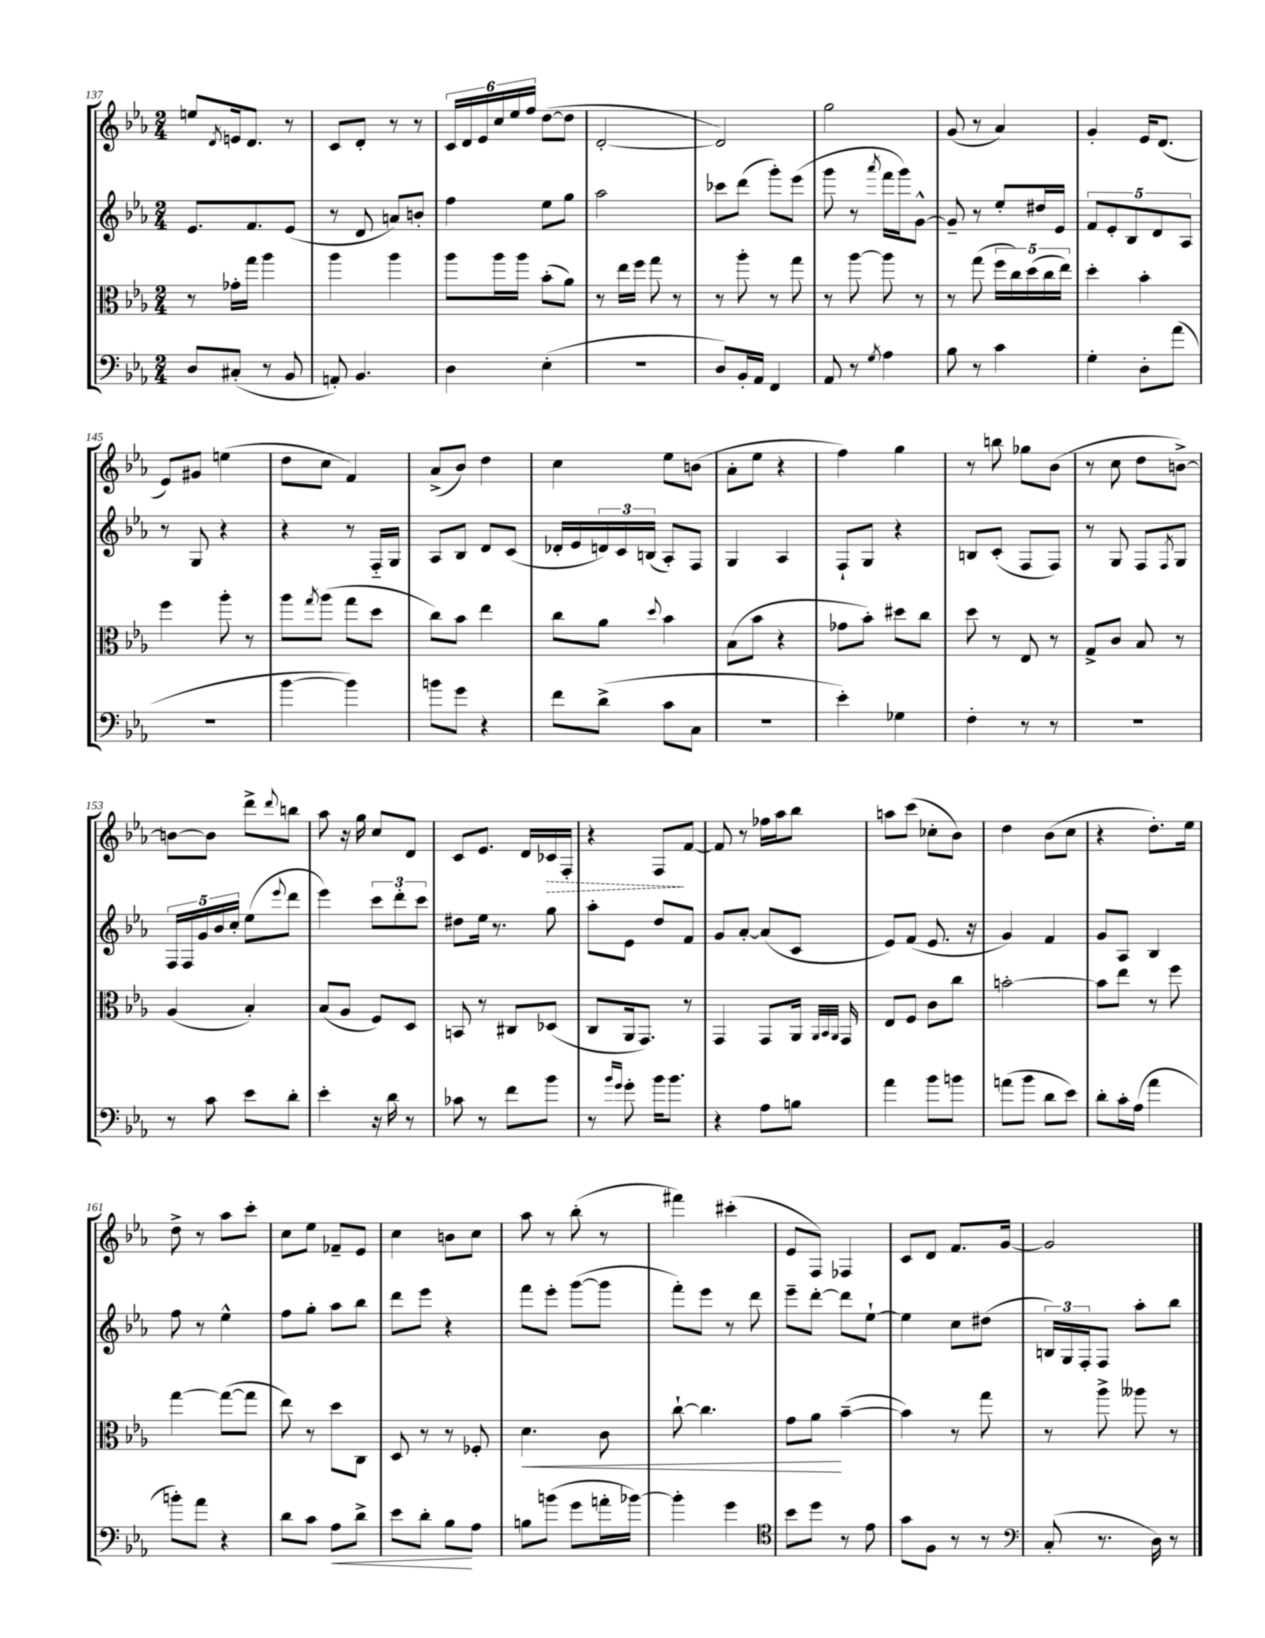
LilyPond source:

<<
\new StaffGroup <<
\new Staff = "s0" {
    \clef treble \key ees \major \numericTimeSignature \time 2/4
    e''8 \acciaccatura { d'8 } e'16 d'8. r8 |
    c'8 d'8-. r8 r8 |
    \tuplet 6/4 { c'16 d'16 ees'16 c''16 ees''16 f''16 } d''8~( d''8 |
    d'2~-. |
    d'2) |
    g''2 |
    g'8( r8 aes'4) |
    g'4-. ees'16 d'8.( |
    ees'8) gis'8 e''4( |
    d''8 c''8 f'4) |
    aes'8->( bes'8) d''4 |
    c''4 ees''8 b'8( |
    aes'8-. ees''8 r4 |
    f''4) g''4 |
    r8 b''8 ges''8 bes'8( |
    r8 c''8 d''8 b'8~->) |
    b'8~ b'8 d'''8-> \appoggiatura { d'''8 } b''8 |
    aes''8 r16 g''16 c''8 d'8 |
    c'8 ees'8. d'16 \once \override Hairpin.style = #'dashed-line ces'16\> f16-. |
    r4 f8\! f'8~ |
    f'8 r8 fes''16 aes''16 bes''8 |
    a''8 c'''8( ces''8-. bes'8) |
    d''4 bes'8( c''8 |
    r4 d''8.-.) ees''16 |
    d''8-> r8 aes''8 c'''8-. |
    c''8 ees''8 fes'8-- ees'8 |
    c''4 b'8 c''8 |
    aes''8 r8 bes''8-.( r8 |
    fis'''4) cis'''4-.( |
    ees'8 f8) fes4 |
    c'8 d'8 f'8. g'16~ |
    g'2 \bar "|." |
}
\new Staff = "s1" {
    \clef treble \key ees \major \numericTimeSignature \time 2/4
    ees'8. f'8. ees'8( |
    r8 d'8 a'8) b'8-. |
    f''4 ees''8 g''8 |
    aes''2 |
    ces'''8 d'''8( g'''8-.) ees'''8( |
    g'''8 r8 \acciaccatura { aes'''8 } f'''16 g'''16) g'8~-^ |
    g'8-- r8 ees''8-. dis''16 ees'16 |
    \tuplet 5/4 { f'8 ees'8-. bes8 d'8 aes8 } |
    r8 g8 r4 |
    r4 r8 f16-_ g16 |
    aes8 bes8 d'8 c'8( |
    des'16-. ees'16 \tuplet 3/2 { d'16) c'16 b16( } aes8-.) f8 |
    g4 aes4 |
    f8-! g8 r4 |
    b8 c'8-.( f8 f8) |
    r8 g8 f8 \acciaccatura { f8 } g8 |
    \tuplet 5/4 { f16 f16 g'16 bes'16 c''16-. } ees''8( \appoggiatura { ees'''8 } d'''8 |
    ees'''4) \tuplet 3/2 { c'''8 d'''8-. c'''8 } |
    dis''8 ees''16 r8. g''8 |
    aes''8-. ees'8 d''8 f'8 |
    g'8 aes'8~-. aes'8( c'8 |
    ees'8) f'8( ees'8. r16 |
    g'4) f'4 |
    g'8 aes8 bes4 |
    f''8 r8 ees''4-^ |
    f''8 g''8-. aes''8 bes''8 |
    d'''8 ees'''8 r4 |
    f'''8 ees'''8-. g'''8~( g'''8 |
    f'''8-.) ees'''8 r8 d'''8 |
    ees'''8-- d'''8~-. d'''8 ees''8~-! |
    ees''4 c''8 dis''8( |
    \tuplet 3/2 { b16) g16 f16-. } f8 aes''8-. bes''8 \bar "|." |
}
\new Staff = "s2" {
    \clef alto \key ees \major \numericTimeSignature \time 2/4
    r8 ges'16-. g''16 aes''4 |
    aes''4 aes''4 |
    aes''8 aes''16 aes''16 bes'8-.( aes'8) |
    r8 ees''16 f''16 g''8 r8 |
    r8 aes''8-. r8 g''8 |
    r8 aes''8~ aes''8 r8 |
    r8 g''8( \tuplet 5/4 { f''16 c''16) d''16( c''16 ees''16) } |
    d''4-. bes'4-. |
    f''4 aes''8-. r8 |
    aes''8 \acciaccatura { g''8 } aes''8( g''8 d''8 |
    c''8) bes'8 ees''4 |
    c''8 aes'8 \appoggiatura { d''8 } bes'4 |
    bes8( bes'8 r4 |
    ges'8 bes'8-.) dis''8 c''8 |
    d''8 r8 ees8 r8 |
    g8-> c'8 bes8 r8 |
    aes4( bes4-.) |
    bes8( aes8 f8) d8 |
    b,8 r8 cis8 des8( |
    c8 aes,16 g,8.) r8 |
    g,4 g,8 aes,16 \grace { aes,32 bes,32 aes,32 } g,16 |
    ees8 f8 c'8 c''8 |
    b'2~-. |
    b'8 ees''8 r8 f''8 |
    g''4~ g''8~( g''8 |
    ees''8) r8 d''8 c8 |
    d8 r8 r8 fes8-. |
    d'4.\< c'8 |
    c''8~-! c''4. |
    g'8 aes'8\! bes'4~--( |
    bes'4) r8 g''8 |
    r8 aes''8-> aeses''8 r8 \bar "|." |
}
\new Staff = "s3" {
    \clef bass \key ees \major \numericTimeSignature \time 2/4
    d8 cis8-.( r8 bes,8 |
    a,8-.) bes,4. |
    d4 ees4-.( |
    r2 |
    d8) bes,16-. aes,16 f,4 |
    aes,8 r8 \acciaccatura { g8 } aes4 |
    bes8 r8 c'4 |
    g4-. d8-. aes'8( |
    R2 |
    bes'4~ bes'4) |
    b'8 g'8 r4 |
    f'8 d'8->( c'8 c8 |
    R2 |
    ees'4-.) ges4 |
    f4-. r8 r8 |
    r2 |
    r8 c'8 ees'8 d'8-. |
    ees'4-. r16 d'16 r8 |
    ces'8 r8 f'8 bes'8 |
    r8 \grace { bes'16 g'16 } g'8-. bes'16 bes'8. |
    r4 aes8 b8 |
    aes'4 bes'8 b'8 |
    a'8( bes'8 d'8 ees'8) |
    d'8-. c'16-. aes16( aes'4 |
    b'8-.) aes'8 r4 |
    d'8 c'8 aes8\< d'8-> |
    ees'8 d'8-. bes8\! aes8 |
    b8 b'8( g'8 a'16-. bes'16~) |
    bes'4-. g'4 |
    \clef tenor bes'8 d''8 r8 ees'8 |
    g'8 f8 r8 r8 |
    \clef bass c8-.( r8. d16) r8 \bar "|." |
}
>>
>>
\layout { \context { \Score currentBarNumber = #137 } }
